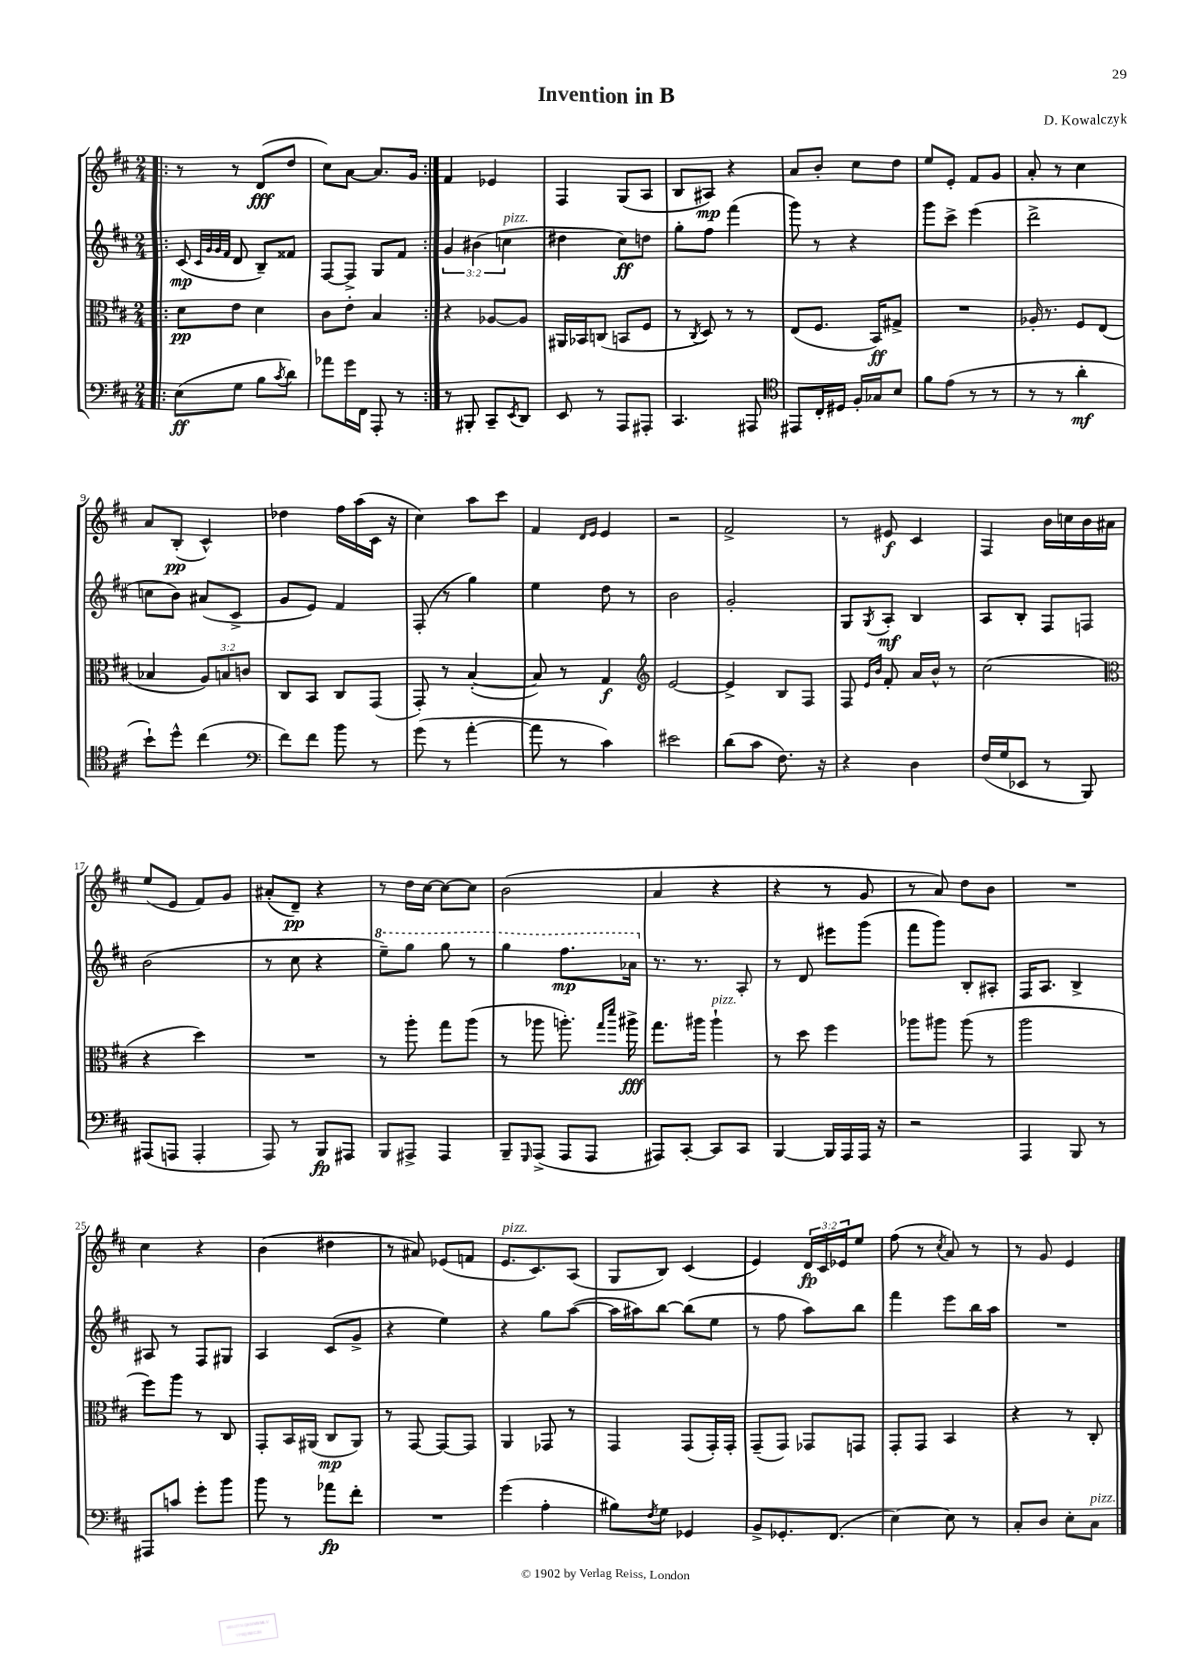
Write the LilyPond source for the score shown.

\header { title = "Invention in B" composer = "D. Kowalczyk" }
<<
\new StaffGroup <<
\new Staff = "s0" {
    \clef treble \key d \major \numericTimeSignature \time 2/4 \override Staff.TupletNumber.text = #tuplet-number::calc-fraction-text
    \repeat volta 2 { \bar ".|:" r8 r8 d'8\fff( d''8 |
    cis''8) a'8~ a'8. g'16 | }
    fis'4 ees'4 |
    fis4 g8( a8 |
    b8 ais8\mp) r4 |
    a'8 b'8-. cis''8 d''8 |
    e''8 e'8-. fis'8 g'8 |
    a'8-. r8 cis''4 |
    a'8 b8-.\pp( cis'4-^) |
    des''4 fis''16 a''16( cis'16 r16 |
    cis''4) a''8 cis'''8 |
    fis'4 \grace { d'16 e'16 } e'4 |
    r2 |
    fis'2-> |
    r8 eis'8\f cis'4 |
    fis4 b'16 c''16 b'16 ais'16 |
    e''8( e'8 fis'8) g'8 |
    ais'8-.( d'8--\pp) r4 |
    r8 d''16 cis''16~ cis''8~ cis''8 |
    b'2( |
    a'4 r4 |
    r4 r8 g'8 |
    r8 a'8) d''8 b'8 |
    R2 |
    cis''4 r4 |
    b'4( dis''4 |
    r8 ais'8) ees'8( f'8 |
    e'8.^\markup { \italic "pizz." } cis'8.) a8( |
    g8 b8) cis'4( |
    e'4) \tuplet 3/2 { d'16\fp cis'16 ees'16 } e''8 |
    fis''8( r8 \acciaccatura { cis''8 } a'8) r8 |
    r8 g'8 e'4 \bar "|." |
}
\new Staff = "s1" {
    \clef treble \key d \major \numericTimeSignature \time 2/4 \override Staff.TupletNumber.text = #tuplet-number::calc-fraction-text
    \repeat volta 2 { \bar ".|:" cis'8\mp( \grace { cis'32 g'32 g'32 fis'32 } d'8 b8--) fisis'8 |
    fis8~ fis8-> g8 fis'8 | }
    \tuplet 3/2 { g'4 bis'4( c''4^\markup { \italic "pizz." } } |
    dis''4 cis''8\ff) d''8 |
    g''8-. fis''8 fis'''4( |
    g'''8) r8 r4 |
    g'''8 cis'''8-> e'''4( |
    d'''2-> |
    c''8 b'8) ais'8( cis'8-> |
    g'8 e'8) fis'4 |
    fis8-.( r8 g''4) |
    e''4 d''8 r8 |
    b'2 |
    g'2-. |
    g8 \acciaccatura { g8 } a8-.\mf b4 |
    a8 b8-. fis8 f8 |
    b'2( |
    r8 cis''8 r4 |
    \ottava #1 e'''8--) g'''8 g'''8 r8 |
    g'''4 fis'''8.\mp aes''16 \ottava #0 |
    r8. r8. a8-. |
    r8 d'8 eis'''8 g'''8( |
    fis'''8 g'''8) b8-. ais8-. |
    fis16 a8. b4-> |
    ais8 r8 fis8 gis8 |
    a4 cis'8( g'8-> |
    r4 e''4) |
    r4 g''8 a''8~( |
    a''16 ais''16) b''8~ b''8( e''8 |
    r8 fis''8 a''8) b''8 |
    fis'''4 e'''8 b''16 a''16 |
    R2 \bar "|." |
}
\new Staff = "s2" {
    \clef alto \key d \major \numericTimeSignature \time 2/4 \override Staff.TupletNumber.text = #tuplet-number::calc-fraction-text
    \repeat volta 2 { \bar ".|:" d'8\pp e'8 d'4 |
    cis'8 e'8-. b4 | }
    r4 aes8~ aes8 |
    ais,16 bes,16 c8( b,8 fis8 |
    r8 \acciaccatura { cis8 } d8) r8 r8 |
    e8( fis8. b,16\ff) gis8-> |
    R2 |
    aes16-. r8. fis8 e8( |
    bes4 \tuplet 3/2 { a8) b8 c'8 } |
    cis8 b,8 cis8 g,8( |
    g,8-.) r8 b4~-.( |
    b8) r8 g4\f |
    \clef treble e'2~ |
    e'4-> b8 fis8 |
    fis8 \grace { e'16 b'16 } fis'8-. a'16 b'16-^ r8 |
    cis''2( |
    \clef alto r4 d''4) |
    R2 |
    r8 a''8-. g''8 a''8( |
    r8 aes''8 a''8.-.) \grace { g''16 d'''16 } ais''16->\fff |
    g''8. ais''16 ais''4-!^\markup { \italic "pizz." } |
    r8 d''8 fis''4 |
    aes''8 ais''8 ais''8( r8 |
    a''2 |
    fis''8) a''8 r8 cis8 |
    g,8-. b,16 ais,16( cis8\mp ais,8) |
    r8 g,8~ g,8~ g,8 |
    a,4 ges,8 r8 |
    g,4 g,8( g,16-.) g,16-. |
    g,8--( g,8) ges,8 g,8 |
    g,8-. g,8 b,4 |
    r4 r8 cis8-. \bar "|." |
}
\new Staff = "s3" {
    \clef bass \key d \major \numericTimeSignature \time 2/4
    \repeat volta 2 { \bar ".|:" e8\ff( g8 b8 \acciaccatura { cis'8 } d'8) |
    aes'8 g'16 fis,16 a,,8-. r8 | }
    r8 bis,,8-. cis,8-- \acciaccatura { e,8 } d,8 |
    e,8 r8 a,,8 ais,,8-. |
    cis,4. ais,,8 |
    \clef tenor eis,8 cis16-. dis16 fis16-. ges16 b8 |
    fis'8 e'8( r8 r8 |
    r8 r8 a'4-.\mf |
    b'8-!) d''8-^ cis''4( |
    \clef bass fis'8) fis'8 b'8 r8 |
    g'8( r8 a'4~-. |
    a'8 r8 cis'4) |
    eis'2 |
    d'8( cis'8 fis8.) r16 |
    r4 d4 |
    fis16( g16 ees,8 r8 b,,8) |
    ais,,8( a,,8 a,,4-. |
    a,,8) r8 b,,8\fp ais,,8 |
    b,,8 ais,,8-> ais,,4 |
    b,,8-- \grace { g,,16 } a,,8->( a,,8 a,,8 |
    ais,,8) cis,8~-. cis,8 cis,8 |
    b,,4~ b,,16 a,,16 a,,16 r16 |
    r2 |
    a,,4 b,,8 r8 |
    ais,,8 c'8 g'8-. b'8 |
    b'8 r8 aes'8\fp fis'8-. |
    R2 |
    g'4( a4-. |
    bis8) \acciaccatura { fis8 } g8 ges,4 |
    b,8-> ges,8.-. fis,8.( |
    e4~) e8 r8 |
    cis8-. d8 e8-. cis8^\markup { \italic "pizz." } \bar "|." |
}
>>
>>
